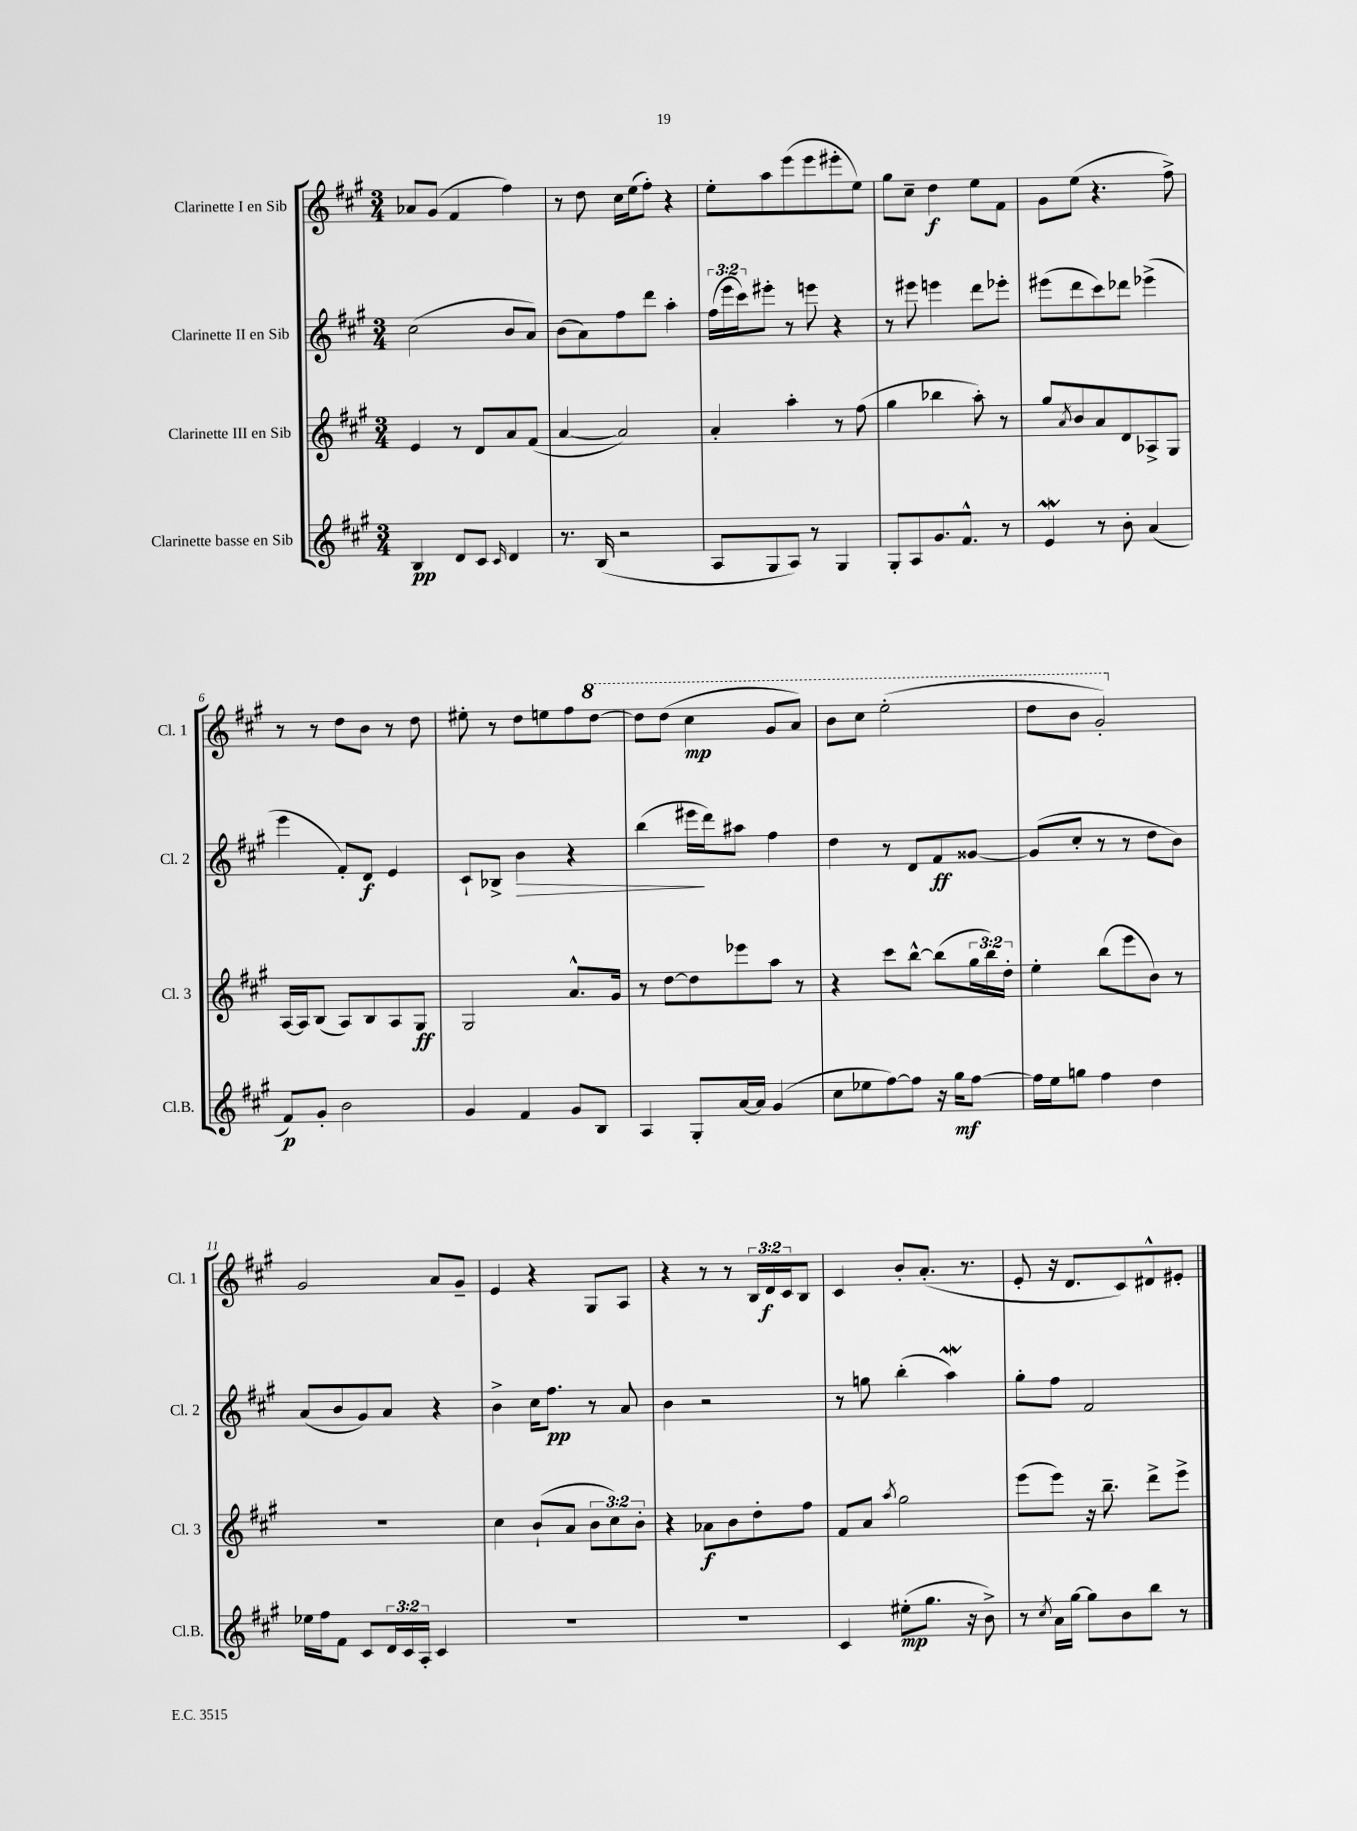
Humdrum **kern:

**kern	**dynam	**kern	**dynam	**kern	**dynam	**kern	**dynam
*part4	*part4	*part3	*part3	*part2	*part2	*part1	*part1
*staff4	*staff4	*staff3	*staff3	*staff2	*staff2	*staff1	*staff1
*I"Clarinette basse en Sib	*	*I"Clarinette III en Sib	*	*I"Clarinette II en Sib	*	*I"Clarinette I en Sib	*
*I'Cl.B.	*	*I'Cl. 3	*	*I'Cl. 2	*	*I'Cl. 1	*
*clefG2	*	*clefG2	*	*clefG2	*	*clefG2	*
*k[f#c#g#]	*	*k[f#c#g#]	*	*k[f#c#g#]	*	*k[f#c#g#]	*
*M3/4	*	*M3/4	*	*M3/4	*	*M3/4	*
=1	=1	=1	=1	=1	=1	=1	=1
4B/	pp	4e/	.	(2cc#\	.	8a-X/L	.
.	.	.	.	.	.	(8g#/J	.
8d/L	.	8r	.	.	.	4f#/	.
8c#/J	.	8d/L	.	.	.	.	.
16qqc#/	.	.	.	.	.	.	.
4d/	.	8a/	.	8b/L	.	4ff#\)	.
.	.	(8f#/J	.	8a/J)	.	.	.
=2	=2	=2	=2	=2	=2	=2	=2
8.r	.	[4a/	.	(8b\L	.	8r	.
.	.	.	.	8a\)	.	8dd\	.
(16B/	.	.	.	.	.	.	.
2r	.	2a/])	.	8ff#\	.	16cc#\LL	.
.	.	.	.	.	.	(16ee\J	.
.	.	.	.	8ddd\J	.	8ff#'\J)	.
.	.	.	.	4aa'\	.	4r	.
=3	=3	=3	=3	=3	=3	=3	=3
8A/L	.	4a'/	.	(24ff#\LL	.	8ee'\L	.
.	.	.	.	24eee\	.	.	.
.	.	.	.	24ccc#\J)	.	.	.
8G#/	.	.	.	8eee#X'\J	.	8aa\	.
8A/J)	.	4aa'\	.	8r	.	(8eee\	.
8r	.	.	.	8eeen\	.	8eee\	.
4G#/	.	8r	.	4r	.	8eee#X'\	.
.	.	(8ff#\	.	.	.	8ee\J)	.
=4	=4	=4	=4	=4	=4	=4	=4
8G#'/L	.	4gg#\	.	8r	.	8gg#\L	.
8A/	.	.	.	8eee#X\	.	8cc#~\J	.
8.g#/	.	4bb-X\	.	4eeen\	.	4dd\	f
8.f#^^/J	.	.	.	.	.	.	.
.	.	8aa'\)	.	8ddd\L	.	8ee\L	.
8r	.	8r	.	8eee-X'\J	.	8f#\J	.
=5	=5	=5	=5	=5	=5	=5	=5
4eW/	.	8gg#/L	.	(8eee#X\L	.	8g#\L	.
.	.	8qa/	.	.	.	.	.
.	.	8b/	.	8ddd\	.	(8ee\J	.
8r	.	8a/	.	8ccc#\)	.	4.r	.
8b'\	.	8d/	.	8ddd-X\J	.	.	.
(4a/	.	8A-X^/	.	(4eee-X^\	.	.	.
.	.	8G#/J	.	.	.	8ff#^\)	.
!!LO:LB:g=z
=6	=6	=6	=6	=6	=6	=6	=6
8f#/L)	p	[16A/LL	.	4eee\	.	8r	.
.	.	16A/J]	.	.	.	.	.
8g#'/J	.	(8B/J	.	.	.	8r	.
2b\	.	8A/L)	.	8f#'/L)	.	8dd\L	.
.	.	8B/	.	8d/J	f	8b\J	.
.	.	8A/	.	4e/	.	8r	.
.	.	8G#/J	ff	.	.	8dd\	.
=7	=7	=7	=7	=7	=7	=7	=7
4g#/	.	2G#/	.	8c#`/L	.	8ee#X'\	.
.	.	.	.	8B-X^/J	.	8r	.
!	!	!	!	!	!LO:HP:b	!	!
4f#/	.	.	.	4b\	>	8dd\L	.
.	.	.	.	.	.	8een\	.
8g#/L	.	8.a^^/L	.	4r	.	8ff#\	.
*	*	*	*	*	*	*8va	*
8B/J	.	.	.	.	.	[8ddd\J	.
.	.	16g#/Jk	.	.	.	.	.
=8	=8	=8	=8	=8	=8	=8	=8
4A/	.	8r	.	(4bb\	.	8ddd\L]	.
.	.	[8dd\L	.	.	.	(8ddd\J	.
8G#'/L	.	8dd\]	.	16eee#X\LL	.	4ccc#\	mp
.	.	.	.	16ddd\J)	]	.	.
[16a/L	.	8eee-X\	.	8aa#X\J	.	.	.
16a/JJ]	.	.	.	.	.	.	.
(4g#/	.	8aa\J	.	4ff#\	.	8gg#/L	.
.	.	8r	.	.	.	8aa/J)	.
=9	=9	=9	=9	=9	=9	=9	=9
8cc#\L	.	4r	.	4dd\	.	8bb\L	.
8ee-X\	.	.	.	.	.	8ccc#\J	.
[8ff#\)	.	8ccc#\L	.	8r	.	(2eee'\	.
8ff#\J]	.	[8bb^^\J	.	8d/L	.	.	.
16r	.	(8bb\L]	.	8f#/	ff	.	.
16gg#\KL	mf	.	.	.	.	.	.
[8ff#\J	.	24gg#\L	.	[8g##X/J	.	.	.
.	.	24bb\)	.	.	.	.	.
.	.	24dd'\JJ	.	.	.	.	.
=10	=10	=10	=10	=10	=10	=10	=10
16ff#\LL]	.	4ee'\	.	(8g##/L]	.	8ddd\L	.
16ee\J	.	.	.	.	.	.	.
8ggn\J	.	.	.	8cc#'/J	.	8bb\J	.
4ff#\	.	(8bb\L	.	8r	.	2gg#'/)	.
.	.	8eee\	.	8r	.	.	.
4dd\	.	8b\J)	.	8dd\L	.	.	.
.	.	8r	.	8b\J)	.	.	.
!!LO:LB:g=z
=11	=11	=11	=11	=11	=11	=11	=11
*	*	*	*	*	*	*X8va	*
16ee-X\LL	.	2.r	.	(8a/L	.	2g#/	.
16ff#\J	.	.	.	.	.	.	.
8f#\J	.	.	.	8b/	.	.	.
8c#/L	.	.	.	8g#/)	.	.	.
24d/L	.	.	.	8a/J	.	.	.
24c#/	.	.	.	.	.	.	.
24A'/JJ	.	.	.	.	.	.	.
4c#/	.	.	.	4r	.	8a/L	.
.	.	.	.	.	.	8g#~/J	.
=12	=12	=12	=12	=12	=12	=12	=12
2.r	.	4cc#\	.	4b^\	.	4e/	.
.	.	(8b`/L	.	16cc#\KL	.	4r	.
.	.	.	.	8.ff#\J	pp	.	.
.	.	8a/J	.	.	.	.	.
.	.	12b\L	.	8r	.	8G#/L	.
.	.	12cc#\)	.	.	.	.	.
.	.	.	.	8a/	.	8A/J	.
.	.	12b'\J	.	.	.	.	.
=13	=13	=13	=13	=13	=13	=13	=13
2.r	.	4r	.	4b\	.	4r	.
.	.	8a-X\L	f	2r	.	8r	.
.	.	8b\	.	.	.	8r	.
.	.	8dd'\	.	.	.	24B/LL	.
.	.	.	.	.	.	24d/	f
.	.	.	.	.	.	24c#/J	.
.	.	8ff#\J	.	.	.	8B/J	.
=14	=14	=14	=14	=14	=14	=14	=14
4c#/	.	8f#/L	.	8r	.	4c#/	.
.	.	8a/J	.	8ggn\	.	.	.
.	.	8qaa/	.	.	.	.	.
(8ee#X'\L	mp	2gg#\	.	(4bb'\	.	8b'/L	.
8.gg#\J	.	.	.	.	.	(8.a'/J	.
.	.	.	.	4aaw\)	.	.	.
16r	.	.	.	.	.	8.r	.
8b^\)	.	.	.	.	.	.	.
=15	=15	=15	=15	=15	=15	=15	=15
8r	.	(8eee\L	.	8gg#'\L	.	8e'/	.
8qcc#/	.	.	.	.	.	.	.
16a\LL	.	8eee\J)	.	8ff#\J	.	16r	.
[16gg#\JJ	.	.	.	.	.	8.d/L	.
8gg#\L]	.	16r	.	2f#/	.	.	.
.	.	8.bb~\	.	.	.	.	.
8b\	.	.	.	.	.	8c#/)	.
8bb\J	.	8ddd^\L	.	.	.	8d#X^^/	.
8r	.	8eee^\J	.	.	.	8e#X'/J	.
==	==	==	==	==	==	==	==
*-	*-	*-	*-	*-	*-	*-	*-
